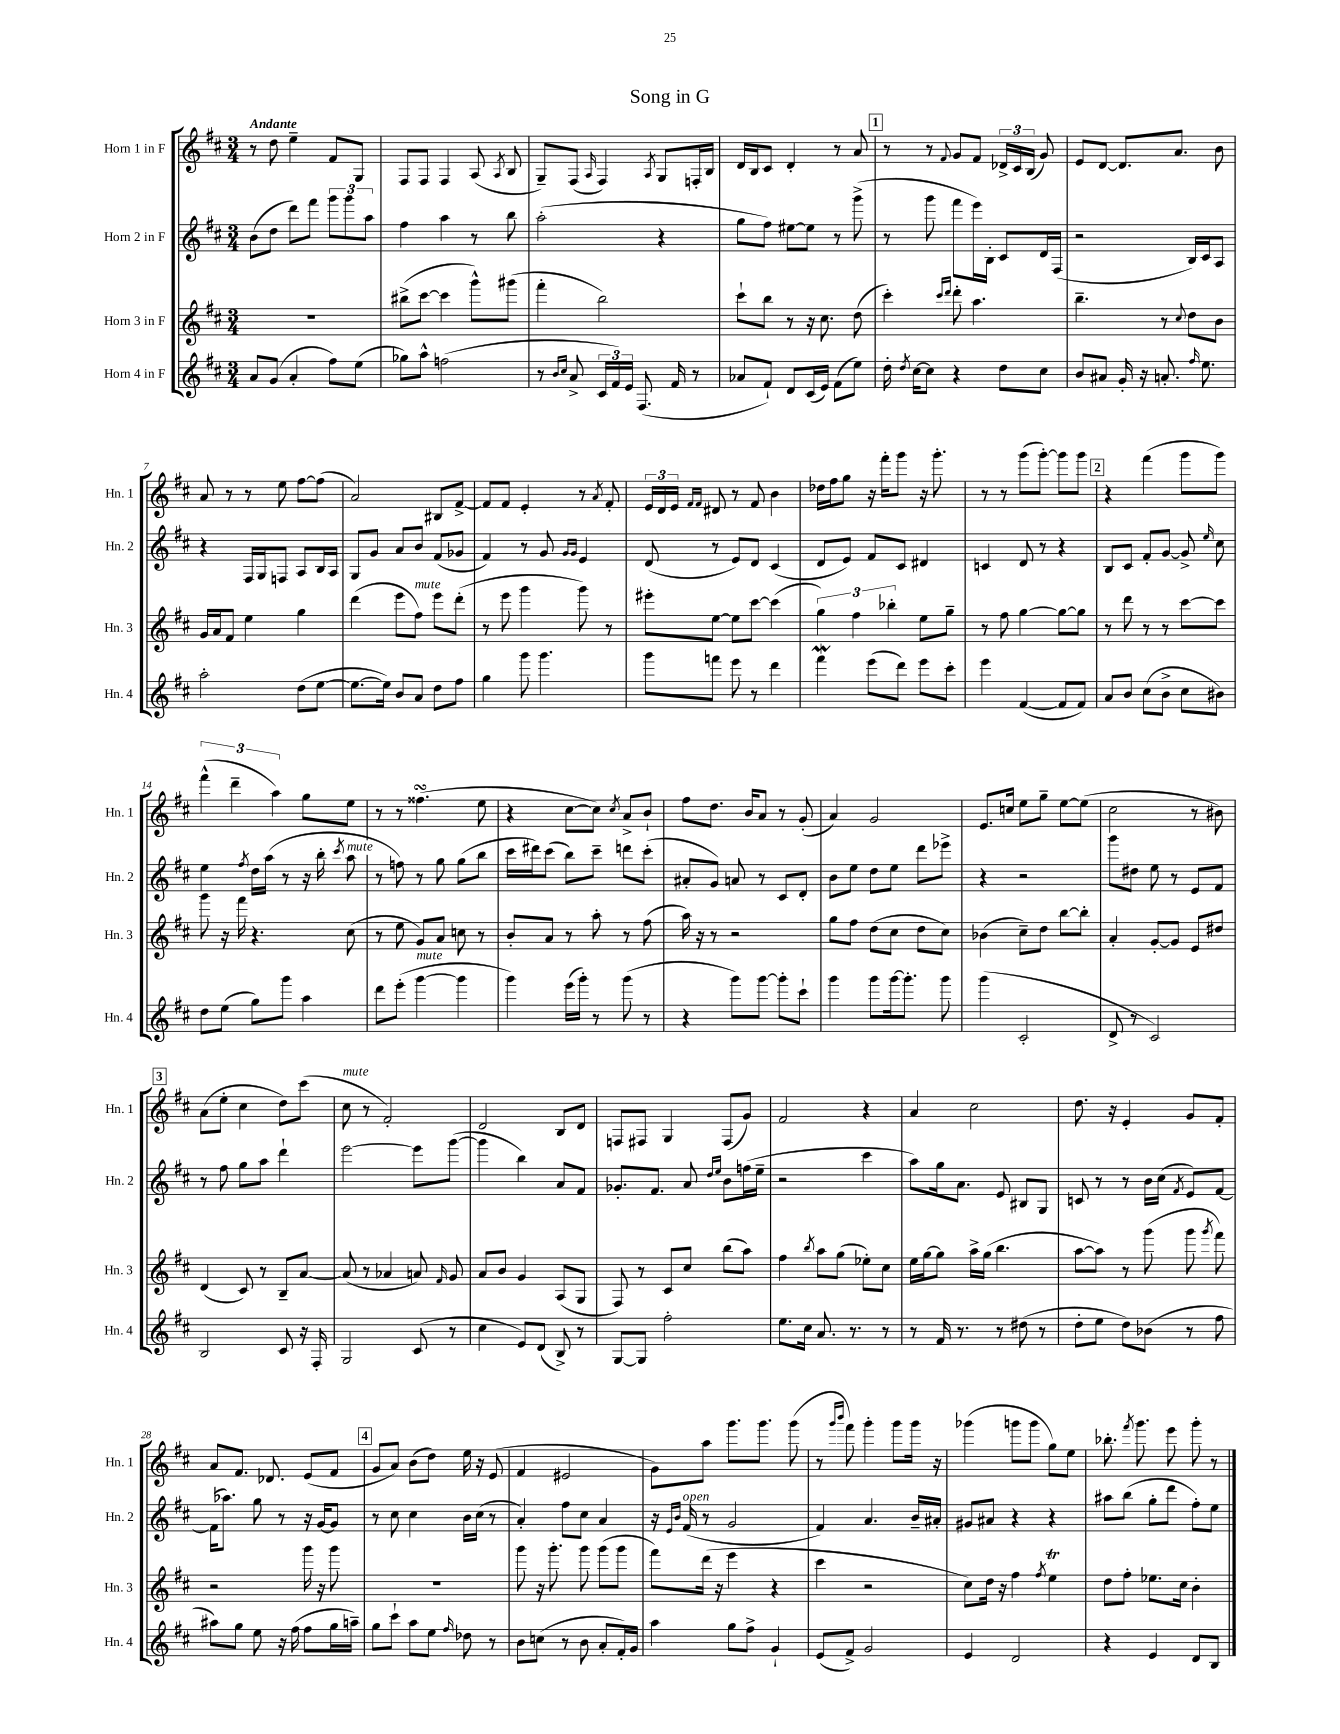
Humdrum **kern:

**kern	**kern	**kern	**kern
*part4	*part3	*part2	*part1
*staff4	*staff3	*staff2	*staff1
*I"Horn 4 in F	*I"Horn 3 in F	*I"Horn 2 in F	*I"Horn 1 in F
*I'Hn. 4	*I'Hn. 3	*I'Hn. 2	*I'Hn. 1
*clefG2	*clefG2	*clefG2	*clefG2
*k[f#c#]	*k[f#c#]	*k[f#c#]	*k[f#c#]
*M3/4	*M3/4	*M3/4	*M3/4
=1	=1	=1	=1
!	!	!	!LO:TX:a:B:t=Andante
8a/L	2.r	(8b\L	8r
(8g/J	.	8dd\J	8dd\
4a'/	.	8ddd\L)	4ee~\
.	.	8fff#\J	.
8ff#\L)	.	12ggg\L	8f#/L
.	.	12ggg\	.
(8ee\J	.	.	8G/J
.	.	12aa\J	.
=2	=2	=2	=2
8gg-X\L)	(8bb#X^\L	4ff#\	8F#/L
8aa^^\J	[8ccc#\J	.	8F#/J
(2ffn\	4ccc#\]	4aa\	4F#/
.	8ggg^^\L)	8r	(8A/
.	.	.	8qA/
.	(8ggg#X\J	8bb\	8B/
=3	=3	=3	=3
8r	4fff#'\	(2aa'\	8G~/L)
16qqb/LL	.	.	.
16qqcc#/JJ	.	.	.
8a^/	.	.	(8F#/J
.	.	.	16qqA/
24c#/LL	2bb\)	.	4F#/)
24f#/)	.	.	.
24e/JJ	.	.	.
(8.F#/	.	.	.
.	.	.	8qA/
.	.	4r	8G/L
16f#/	.	.	.
8r	.	.	16Fn'/L
.	.	.	16B/JJ
=4	=4	=4	=4
8a-X/L	8ccc#`\L	8gg\L	16d/LL
.	.	.	16B/J
8f#`/J)	8bb\J	8ff#\J)	8c#/J
8d/L	8r	[8ee#X\L	4d'/
(16c#/L	16r	8ee#\J]	.
16e/JJ)	8.cc#\	.	.
(8f#\L	.	8r	8r
8ee\J)	(8dd\	(8ggg^\	8a/
!!LO:REH:place=s1:t=1
=5	=5	=5	=5
16dd'\	4ccc#'\)	8r	8r
8qdd/	.	.	.
[16cc#\KL	.	.	.
8cc#\J]	.	8ggg\	8r
.	16qqccc#/LL	.	.
.	16qqddd/JJ	.	8qqf#/
4r	8ddd'\	8fff#\L	8g/L
.	4.aa\	16eee\L)	8f#/J
.	.	16B'\JJ	.
8dd\L	.	8c#/L	24d-X^/LL
.	.	.	24c#/
.	.	.	(24B/JJ
8cc#\J	.	16d/L	8g/)
.	.	(16F#/JJ	.
=6	=6	=6	=6
8b/L	4.bb~\	2r	8e/L
8a#X/J	.	.	[8d/J
16g'/	.	.	8.d/L]
16r	.	.	.
8.an'/	8r	.	.
.	.	.	8.a/J
.	8qqcc#/	.	.
.	8dd\L	16B/LL)	.
16qqff#/	.	.	.
8.ee\	.	16c#/J	.
.	8b\J	8A/J	8b\
!!LO:LB:g=z
=7	=7	=7	=7
2aa'\	16g/LL	4r	8a/
.	16a/J	.	.
.	8f#/J	.	8r
.	4ee\	16F#/LL	8r
.	.	16G/J	.
.	.	8Fn/J	8ee\
(8dd\L	4gg\	8A/L	[8ff#\L
[8ee\J	.	16B/L	(8ff#\J]
.	.	16A/JJ	.
=8	=8	=8	=8
8.ee\L_	(4ddd\	8G/L	2a/)
.	.	8g/J	.
16ee\Jk])	.	.	.
8b/L	8eee\L	8a/L	.
!	!LO:TX:a:i:t=mute	!	!
8a/J	8ff#\J)	8b/J	.
8dd\L	8eee\L	(8f#/L	8B#X/L
8ff#\J	(8ddd'\J	8g-X/J	[8f#^/J
=9	=9	=9	=9
4gg\	8r	4f#/)	8f#/L]
.	8eee\	.	8f#/J
8ggg\	4ggg\	8r	4e'/
4.ggg\	.	8g/	.
.	.	16qqg/LL	.
.	.	16qqg/JJ	.
.	8ggg\)	4e/	8r
.	.	.	8qa/
.	8r	.	8f#'/
=10	=10	=10	=10
8ggg\L	8eee#X'\L	(8d/	24e/LL
.	.	.	24d/
.	.	.	24e/JJ
.	.	.	16qqf#/LL
.	.	.	16qqf#/JJ
8fffn\J	[8ee\J	8r	8d#X/
8eee\	8ee\L]	8e/L)	8r
8r	[8ccc#\J	8d/J	8f#/
4ddd\	(4ccc#\]	(4c#/	4b\
=11	=11	=11	=11
4fff#W\	6gg\)	8d/L	16dd-X\LL
.	.	.	16ff#\J
.	.	8e/J)	8gg\J
.	6ff#\	.	.
(8eee\L	.	8f#/L	16r
.	.	.	16fff#'\KL
.	6bb-X'\	.	.
8ddd\J)	.	8c#/J	8ggg\J
8eee\L	8ee\L	4d#X/	16r
.	.	.	8.ggg'\
8ccc#'\J	8gg~\J	.	.
=12	=12	=12	=12
4eee\	8r	4cn/	8r
.	8ff#\	.	8r
([4f#/	[4gg\	8d/	(8ggg\L
.	.	8r	[8ggg'\J)
8f#/L]	8gg\L_	4r	8ggg\L]
8f#/J)	8gg\J]	.	8ggg\J
!!LO:REH:place=s1:t=2
=13	=13	=13	=13
8a/L	8r	8B/L	4r
8b/J	8ddd\	8c#/J	.
(8cc#\L	8r	8f#'/L	(4fff#\
8b^\J	8r	[8g/J	.
8cc#\L	[8ccc#\L	8g^/]	8ggg\L
.	.	16qqee/	.
8b#X\J)	8ccc#\J]	8cc#\	8ggg\J)
!!LO:LB:g=z
=14	=14	=14	=14
8dd\L	8ggg\	4ee\	(6fff#^^\
(8ee\J	16r	.	.
.	.	.	6ddd~\
.	16fff#\	.	.
.	.	8qff#/	.
8gg\L)	4.r	16dd\LL	.
.	.	(16aa\JJ	.
.	.	.	6aa\)
8ggg\J	.	8r	.
4aa\	.	16r	8gg\L
.	.	16bb'\	.
.	.	8qccc#/	.
!	!	!LO:TX:a:i:t=mute	!
.	(8cc#\	8aa\	8ee\J
=15	=15	=15	=15
8ddd\L	8r	8r	8r
(8eee'\J	8ee\	8ffn\)	8r
!LO:TX:a:i:t=mute	!	!	!
[4ggg\	8g/L)	8r	(4.ff##XsSsS\
.	8a/J	8gg\	.
4ggg\]	8ccn\	(8gg\L	.
.	8r	8bb\J	8ee\
=16	=16	=16	=16
4ggg\)	8b'/L	16ccc#\LL	4r
.	.	16ddd#X\J)	.
.	8a/J	(8ccc#\J	.
(16eee\LL	8r	8bb\L)	[8cc#\L
16ggg'\JJ)	.	.	.
8r	8aa'\	8ccc#~\J	8cc#\J])
.	.	.	8qcc#/
(8ggg\	8r	8dddn\L	8a^/L
8r	(8ff#\	(8ccc#'\J	8b`/J
=17	=17	=17	=17
4r	16aa\)	8a#X'/L	8ff#\L
.	16r	.	.
.	8r	8g/J)	8.dd\J
8ggg\L)	2r	8an/	.
.	.	.	16b/KL
[8ggg\J	.	8r	8a/J
8ggg'\L]	.	8c#/L	8r
8ccc#`\J	.	8d'/J	(8g'/
=18	=18	=18	=18
4ggg\	8gg\L	8b\L	4a/)
.	8ff#\J	8ee\J	.
8ggg\L	(8dd\L	8dd\L	2g/
[16ggg\k	8cc#\J	8ee\J	.
8.ggg'\J]	.	.	.
.	8dd\L	8ddd\L	.
8ggg\	8cc#\J)	8eee-X^\J	.
=19	=19	=19	=19
(4ggg\	(4b-X\	4r	8.e/L
.	.	.	16ccn/Jk
2c#'/	8cc#~\L)	2r	8ee\L
.	8dd\J	.	8gg~\J
.	[8bb\L	.	[8ee\L
.	8bb'\J]	.	(8ee\J]
=20	=20	=20	=20
8d^/	4a'/	8ggg\L	2cc#\
8r	.	8dd#X\J	.
2c#/)	[8g'/L	8ee\	.
.	8g/J]	8r	.
.	8e/L	8e/L	8r
.	8dd#X/J	8f#/J	8b#X\)
!!LO:LB:g=z
!!LO:REH:place=s1:t=3
=21	=21	=21	=21
2B/	(4d/	8r	(8a\L
.	.	8ff#\	8ee'\J
.	8c#/)	8gg\L	4cc#\
.	8r	8aa\J	.
8c#/	8B~/L	4ddd`\	8dd\L)
16r	[8a/J	.	(8ccc#\J
16F#'/	.	.	.
=22	=22	=22	=22
!	!	!	!LO:TX:a:i:t=mute
2G/	(8a/]	[2eee\	8cc#\
.	8r	.	8r
.	4a-X/	.	2f#'/)
(8c#/	8an/)	8eee\L]	.
.	16qqf#/	.	.
8r	8g/	([8ggg\J	.
=23	=23	=23	=23
4cc#\	8a/L	4ggg\]	2d/
.	8b/J	.	.
8e/L)	4g/	4bb\)	.
(8d/J	.	.	.
8B^/)	(8A/L	8a/L	8B/L
8r	8G/J	8f#/J	8d/J
=24	=24	=24	=24
[8G/L	8F#/)	8.g-X'/L	8Fn/L
8G/J]	8r	.	8F#X/J
.	.	8.f#/J	.
2ff#'\	8c#/L	.	4G/
.	8cc#/J	8a/	.
.	.	16qqdd/LL	.
.	.	16qqee/JJ	.
.	(8bb\L	8b\L	(8F#/L
.	8aa\J)	(16ffn\L	8g/J)
.	.	16ee~\JJ	.
=25	=25	=25	=25
8.ee\L	4ff#\	2r	2f#/
16cc#\Jk	.	.	.
.	8qbb/	.	.
8.a/	8aa\L	.	.
.	(8gg\J	.	.
8.r	.	.	.
.	8ee-X'\L)	4ccc#\	4r
8r	8cc#\J	.	.
=26	=26	=26	=26
8r	16ee\LL	8aa\L)	4a/
.	[16gg\J	.	.
16f#/	8gg\J]	16gg\k	.
8.r	.	8.a\J	.
.	16aa^\LL	.	2cc#\
.	(16gg\JJ	.	.
8r	4.bb\	8e/	.
(8dd#X\	.	8B#X/L	.
8r	.	8G/J	.
=27	=27	=27	=27
8dd'\L	[8aa\L	8cn/	8.dd\
8ee\J	8aa\J])	8r	.
.	.	.	16r
8dd\L)	8r	8r	4e'/
(8b-X\J	(8ggg\	16b\LL	.
.	.	(16cc#\JJ	.
.	.	8qf#/	.
8r	8ggg\	8e/L)	8g/L
.	8qggg/	.	.
8ff#\	8fff#\)	[8f#/J	8f#'/J
!!LO:LB:g=z
=28	=28	=28	=28
8aa#X\L)	2r	(16f#\KL]	8a/L
.	.	8.aa-X\J)	.
8gg\J	.	.	8.f#/J
8ee\	.	8gg\	.
.	.	.	8.d-X/
16r	.	8r	.
(16ff#\	.	.	.
8ff#\L	16ggg\	16r	(8e/L
.	16r	[16g/KL	.
16gg\L	8ggg\	8g/J]	8f#/J
16aan~\JJ)	.	.	.
!!LO:REH:place=s1:t=4
=29	=29	=29	=29
8gg\L	2.r	8r	8g/L
8ccc#`\J	.	8cc#\	8a/J)
8aa\L	.	4cc#\	(8b\L
8ee\J	.	.	8dd\J)
16qqff#/	.	.	.
8dd-X\	.	16b\LL	16ee\
.	.	(16cc#\JJ	16r
8r	.	8r	(8e/
=30	=30	=30	=30
8b\L	8ggg\	4a'/)	4f#/
(8ccn\J	16r	.	.
.	8.ggg'\	.	.
8r	.	8ff#\L	2e#X/
8b\	8ggg\	8cc#\J	.
8a'/L	(8ggg\L	4a/	.
16f#'/L)	8ggg\J	.	.
16g/JJ	.	.	.
=31	=31	=31	=31
4aa\	8fff#\L)	16r	8g\L)
.	.	16qqe/LL	.
.	.	16qqb/JJ	.
!	!	!LO:TX:a:i:t=open	!
.	.	(16f#/	.
.	(16ddd\Jk	8r	8aa\J
.	16r	.	.
8gg\L	4eee\	2g/	8.ggg\L
8ff#^\J	.	.	.
.	.	.	8.ggg\J
4g`/	4r	.	.
.	.	.	(8ggg\
=32	=32	=32	=32
(8e/L	4ccc#\	4f#/)	8r
.	.	.	16qqggg/LL
.	.	.	16qqbbb/JJ
8f#^/J)	.	.	8fff#\)
2g/	2r	4.a/	4ggg'\
.	.	.	8ggg\L
.	.	16b~/LL	16ggg\Jk
.	.	16a#X'/JJ	16r
=33	=33	=33	=33
4e/	8cc#\L)	8g#X/L	(4ggg-X\
.	16dd\Jk	8a#X/J	.
.	16r	.	.
2d/	4ff#\	4r	8gggn\L
.	.	.	8ggg\J
.	8qff#/	.	.
.	4eeT\	4r	8gg\L)
.	.	.	8ee\J
=34	=34	=34	=34
4r	8dd\L	8aa#X\L	8.bb-X'\
.	8ff#'\J	(8bb\J	.
.	.	.	8qfff#/
.	.	.	8.ggg\
4e/	8.ee-X\L	8gg'\L	.
.	.	8ddd\J	8eee\
.	16cc#\Jk	.	.
8d/L	4b'\	8ff#'\L)	8ggg'\
8B/J	.	8ee\J	8r
==	==	==	==
*-	*-	*-	*-
